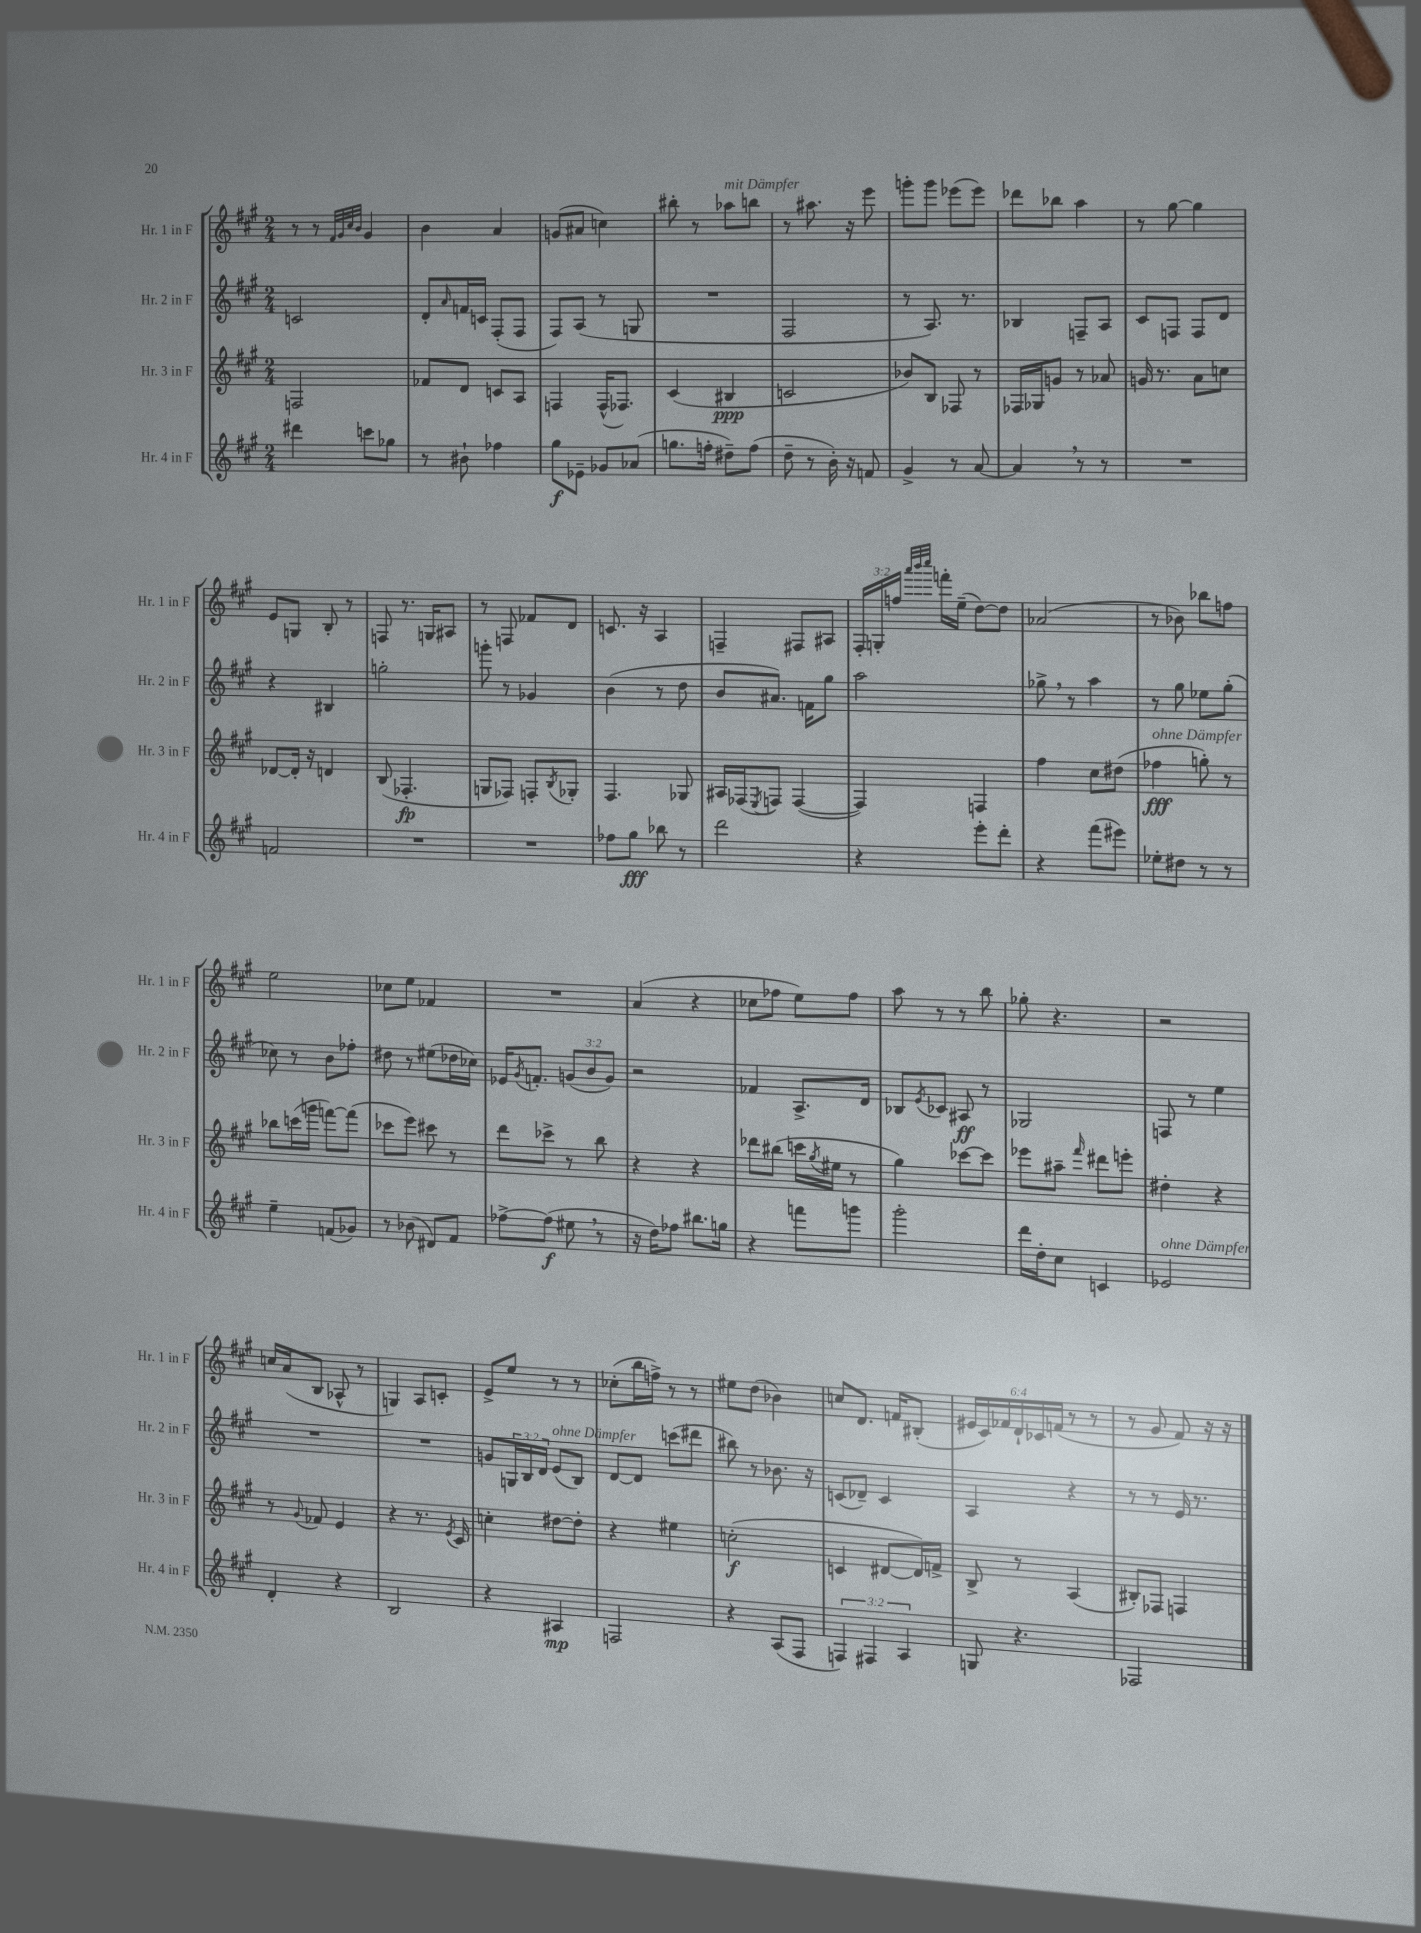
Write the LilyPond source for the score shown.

<<
\new StaffGroup <<
\new Staff = "s0" \with { instrumentName = "Hr. 1 in F" shortInstrumentName = "Hr. 1 in F" } {
    \clef treble \key a \major \numericTimeSignature \time 2/4 \override Staff.TupletNumber.text = #tuplet-number::calc-fraction-text
    r8 r8 \grace { fis'32 gis'32 cis''32 b'32 } gis'4 |
    b'4 a'4 |
    g'8( ais'8 c''4) |
    bis''8-. r8 aes''8^\markup { \italic "mit Dämpfer" } b''8 |
    r8 ais''8. r16 e'''8 |
    g'''8-. g'''8 ees'''8( ees'''8) |
    des'''8 bes''8 a''4 |
    r8 gis''8~ gis''4 |
    e'8 g8 b8-. r8 |
    f8 r8. g16 ais8 |
    r8 f8 fes'8 d'8 |
    c'8. r16 a4 |
    f4-- fis8 ais8 |
    \tuplet 3/2 { fis16-. g16-. f''16 } \grace { a'''32 b'''32 cis''''32 } f'''16-. e''16--( d''8~) d''8 |
    aes'2( |
    r8 bes'8) bes''8 f''8 |
    e''2 |
    ces''8 e''8 fes'4 |
    R2 |
    a'4( r4 |
    ces''8 fes''8 e''8) fes''8 |
    a''8 r8 r8 b''8 |
    ges''8-. r4. |
    r2 |
    c''16 a'16( b8 aes8-^ r8 |
    g4) a8 c'8-. |
    e'8-> e''8 r8 r8 |
    ces''8-.( b''16 f''16->) r8 r8 |
    eis''8 d''8( bes'4) |
    c''8 d'8. f'16 bis8-.( |
    \tuplet 6/4 { eis'16 cis'16) fes'16 d'16-! ces'16 f'16( } r8 r8 |
    r8 gis'8 fis'8) r16 r16 \bar "|." |
}
\new Staff = "s1" \with { instrumentName = "Hr. 2 in F" shortInstrumentName = "Hr. 2 in F" } {
    \clef treble \key a \major \numericTimeSignature \time 2/4 \override Staff.TupletNumber.text = #tuplet-number::calc-fraction-text
    c'2 |
    d'8-. \grace { a'16 } f'16 c'16 fis8-.( fis8 |
    fis8) a8( r8 g8 |
    R2 |
    fis2 |
    r8 a8.) r8. |
    bes4 f8-- a8 |
    cis'8 f8 f8 d'8 |
    r4 bis4 |
    g''2-. |
    g'''8-. r8 ges'4 |
    b'4( r8 d''8 |
    b'8 ais'8.) f'16 gis''8 |
    a''2 |
    ges''8-> \breathe r8 a''4 |
    r8 gis''8 ees''8 gis''8-.( |
    ces''8) r8 b'8 fes''8-. |
    dis''8 r8 eis''8( des''16 ces''16) |
    ees'16 \acciaccatura { gis'8 } f'8.-. \tuplet 3/2 { g'8( b'8 g'8) } |
    r2 |
    fes'4 a8.-> d'16 |
    bes8 \acciaccatura { e'8 } ces'8 ais8\ff r8 |
    ges2 |
    f8 r8 e''4 |
    R2 |
    R2 |
    g'8 \tuplet 3/2 { g16 b16 d'16 } e'8^\markup { \italic "ohne Dämpfer" }( b8) |
    d'8~ d'8 c'''8( dis'''8 |
    bis''8) r8 bes'8. r16 |
    c'8( des'8--) c'4 |
    a4 r4 |
    r8 r8 e'16 r8. \bar "|." |
}
\new Staff = "s2" \with { instrumentName = "Hr. 3 in F" shortInstrumentName = "Hr. 3 in F" } {
    \clef treble \key a \major \numericTimeSignature \time 2/4
    f2 |
    fes'8 d'8 c'8 a8 |
    f4 f16-^( fes8.) |
    cis'4( bis4\ppp |
    c'2 |
    bes'8) b8 fes8 r8 |
    fes16 ges16 g'8 r8 aes'8 |
    g'16 r8. a'8 c''8 |
    des'8~ des'16-. r16 d'4 |
    b8( fes4.-.\fp |
    g8 fes8) f8-. \acciaccatura { b8 } ges8-. |
    fis4. ges8 |
    ais16 fes16( \acciaccatura { e8 } f8) f4~( |
    f4) f4 |
    fis''4 cis''8 dis''8( |
    fes''4\fff^\markup { \italic "ohne Dämpfer" } g''8-.) r8 |
    bes''8 c'''16( g'''16 f'''8~) f'''8( |
    ces'''8 e'''8) cis'''8 r8 |
    d'''8 ces'''8-> r8 b''8 |
    r4 r4 |
    des'''8 bis''8( c'''16 \acciaccatura { gis''8 } eis''16 r8 |
    gis''4) ces'''8~ ces'''8 |
    ees'''8 ais''8-- \grace { fis'''16 } dis'''8 e'''8-. |
    dis''4-. r4 |
    r8 \appoggiatura { gis'8 } fes'8 e'4 |
    r4 r8. \acciaccatura { e'8 } cis'16 |
    c''4-. dis''8~ dis''8-. |
    r4 eis''4 |
    c''2-.\f( |
    c'4 dis'8~ dis'16) f'16-> |
    b8-> r8 a4( |
    bis8-.) fes8 f4 \bar "|." |
}
\new Staff = "s3" \with { instrumentName = "Hr. 4 in F" shortInstrumentName = "Hr. 4 in F" } {
    \clef treble \key a \major \numericTimeSignature \time 2/4 \override Staff.TupletNumber.text = #tuplet-number::calc-fraction-text
    dis'''4 c'''8 ges''8 |
    r8 bis'8-! fes''4 |
    gis''8\f ees'8-- ges'8 aes'8( |
    g''8. f''16-. dis''8--) f''8( |
    d''8-- r8 b'16-.) r16 f'8 |
    gis'4-> r8 a'8~ |
    a'4 \breathe r8 r8 |
    R2 |
    f'2 |
    R2 |
    R2 |
    fes''8 gis''8\fff bes''8 r8 |
    d'''2 |
    r4 e'''8-. d'''8-. |
    r4 fis'''8( eis'''8) |
    ees''8-. dis''8 r8 r8 |
    e''4-- f'8( ges'8) |
    r8 bes'8( dis'8) fis'8 |
    fes''8~-> fes''8\f( eis''8 \breathe r8 |
    r16 d''16) fes''8 bis''8. g''16 |
    r4 f'''8 g'''8 |
    gis'''2-. |
    d'''16 d''16-. cis''8 c'4 |
    ees'2^\markup { \italic "ohne Dämpfer" } |
    d'4-. r4 |
    b2 |
    r4 ais4\mp |
    f2 |
    r4 a8( fis8 |
    \tuplet 3/2 { f4) fis4 a4 } |
    g8 r4. |
    fes2 \bar "|." |
}
>>
>>
\layout { \context { \Score \remove "Bar_number_engraver" } }
